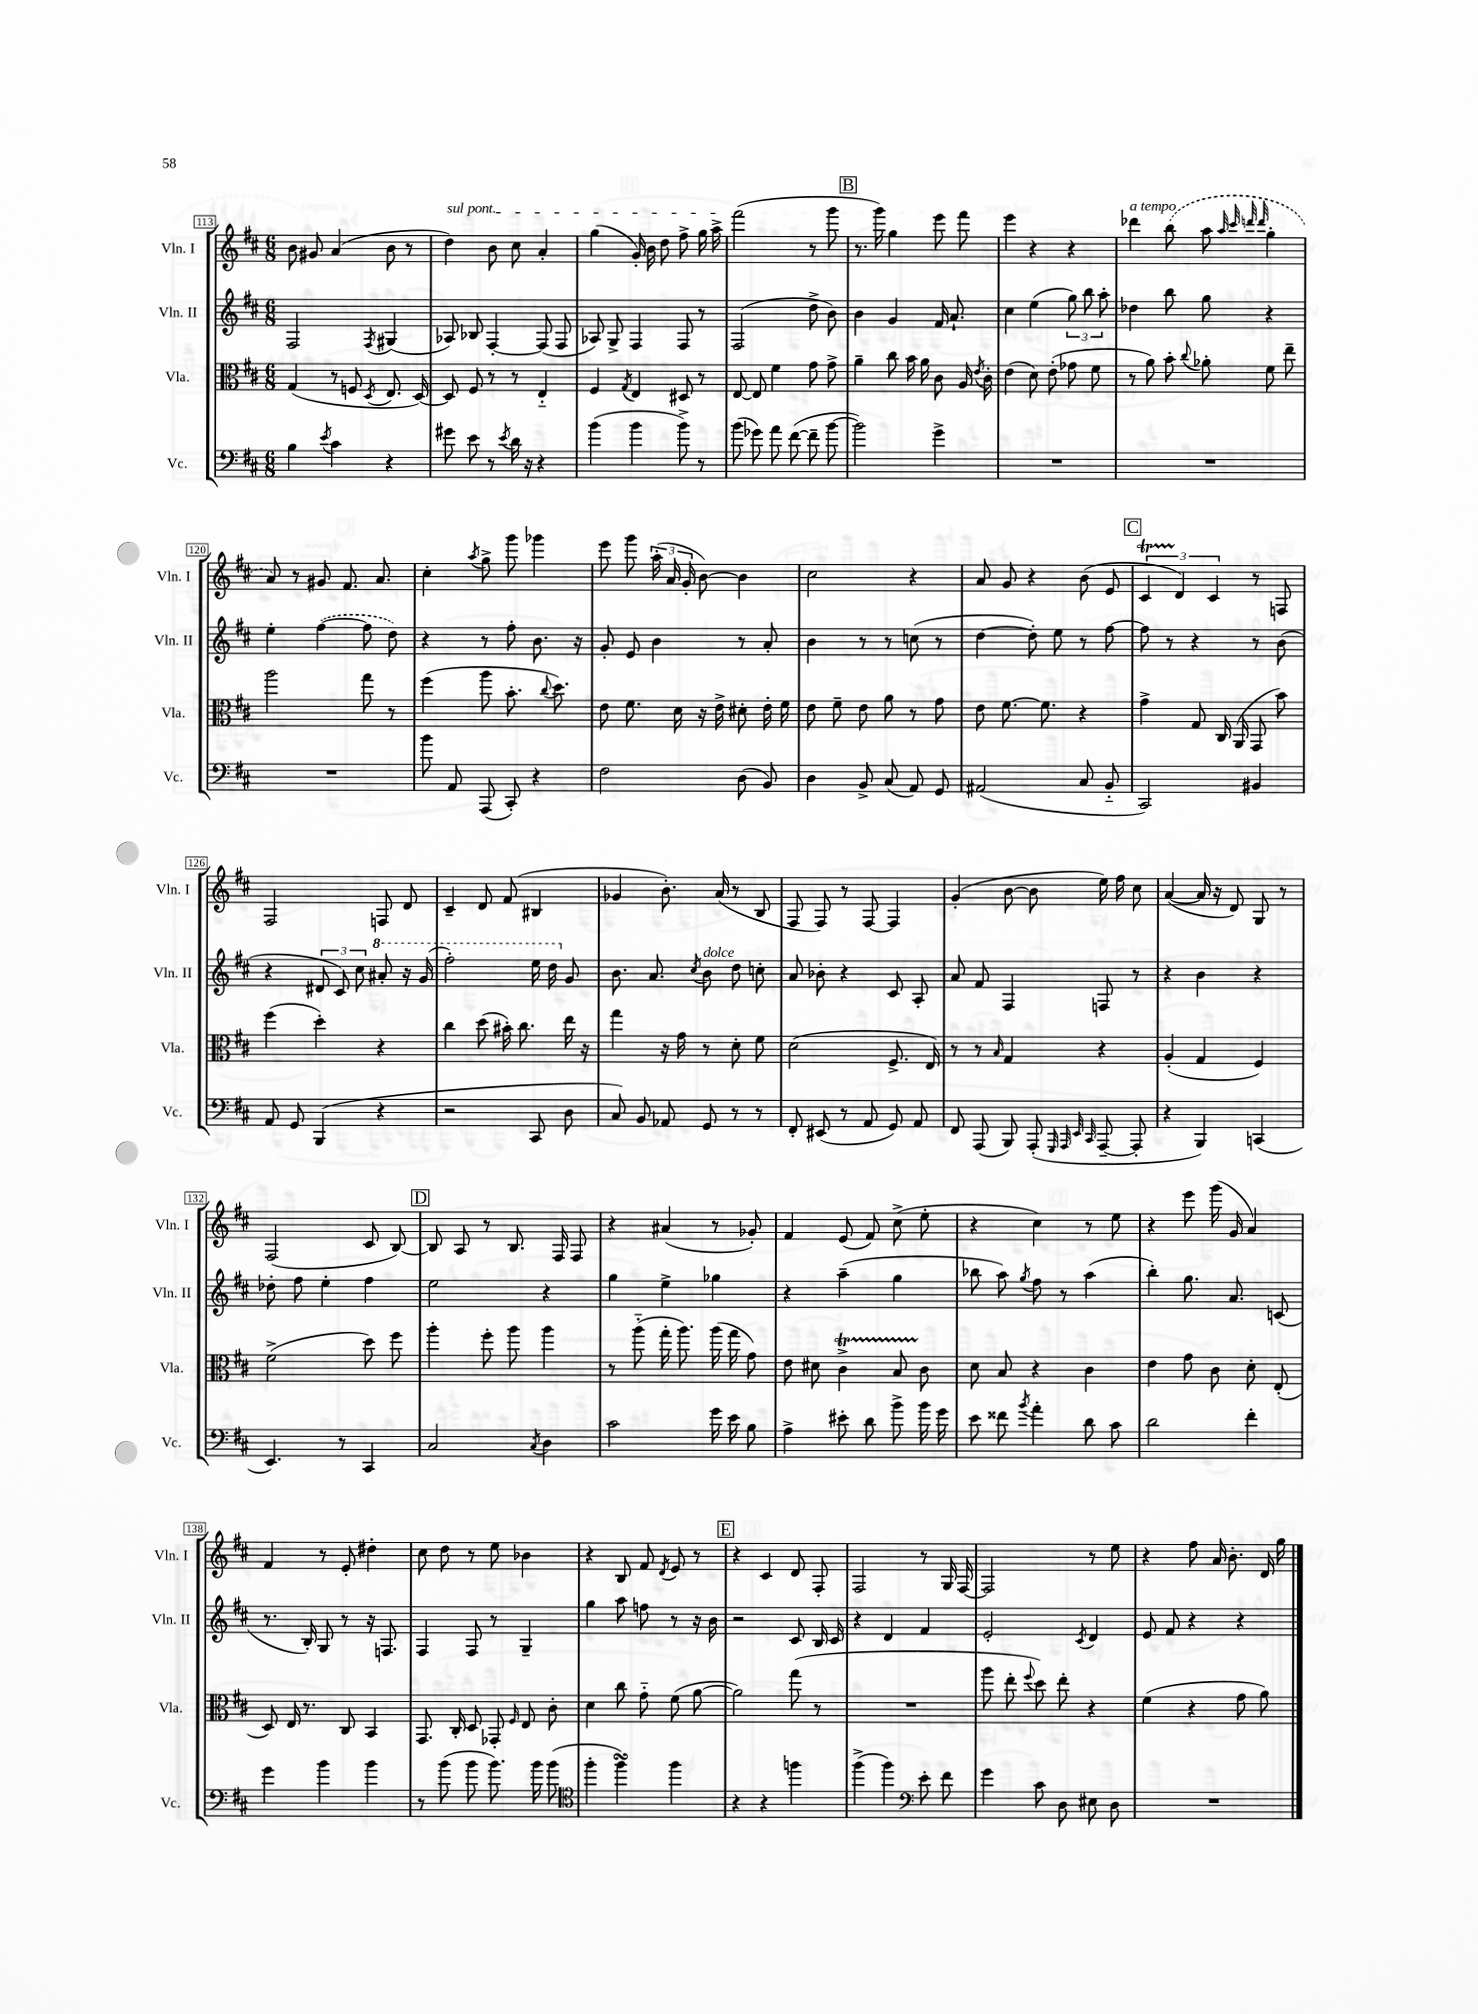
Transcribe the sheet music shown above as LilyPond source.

<<
\new StaffGroup <<
\new Staff = "s0" \with { instrumentName = "Vln. I" shortInstrumentName = "Vln. I" } {
    \clef treble \key d \major \numericTimeSignature \time 6/8
    \autoBeamOff b'8 gis'8 a'4( b'8 r8 |
    \once \override TextSpanner.bound-details.left.text = \markup { \italic "sul pont." } d''4\startTextSpan) b'8 cis''8 a'4-. |
    g''4( g'16-.) b'16 d''8 fis''8-> g''16 a''16->\stopTextSpan |
    fis'''2( r8 g'''8 |
    \mark \markup { \box "B" } r8. g'''16) g''4 e'''8 fis'''8 |
    e'''4 r4 r4 |
    des'''4^\markup { \italic "a tempo" } \once \slurDashed b''8( a''8 \grace { a''32 cis'''32 d'''32 d'''32 } g''4-. |
    a'8) r8 gis'8 fis'8. a'8. |
    cis''4-. \acciaccatura { a''8 } g''8-> g'''8 ges'''4 |
    e'''8 g'''8 \tuplet 3/2 { a''16-.( a'16 g'16-. } b'8~) b'4 |
    cis''2 r4 |
    a'8 g'8 r4 b'8( e'8 |
    \mark \markup { \box "C" } \tuplet 3/2 { cis'4\startTrillSpan d'4\stopTrillSpan) cis'4 } r8 f8 |
    fis2 f8 d'8 |
    cis'4-- d'8 fis'8( bis4 |
    ges'4 b'8.-.) a'16( r8 b8 |
    fis8 fis8) r8 fis8~ fis4 |
    g'4-.( b'8~ b'8 e''16) fis''16 cis''8 |
    a'4~( a'16 r16 d'8) g8 r8 |
    fis2( cis'8 b8~) |
    \mark \markup { \box "D" } b8 a8 r8 b8. fis16 fis8 |
    r4 ais'4( r8 ges'8-.) |
    fis'4 e'8( fis'8) cis''8->( e''8-. |
    r4 cis''4) r8 e''8 |
    r4 e'''8 g'''16( g'16 a'4) |
    fis'4 r8 e'8-. dis''4-. |
    cis''8 d''8 r8 e''8 bes'4 |
    r4 b8 fis'8 \acciaccatura { d'8 } e'8 r8 |
    \mark \markup { \box "E" } r4 cis'4 d'8 fis8-. |
    fis2 r8 g16 fis16~ |
    fis2 r8 e''8 |
    r4 fis''8 a'16 b'8.-. d'16 g''16 \bar "|." |
}
\new Staff = "s1" \with { instrumentName = "Vln. II" shortInstrumentName = "Vln. II" } {
    \clef treble \key d \major \numericTimeSignature \time 6/8
    \autoBeamOff fis2 \acciaccatura { fis8 } gis4( |
    aes8) bes8 fis4~-. fis8( fis8 |
    aes8) g8-> fis4 fis8 r8 |
    fis2( d''8-> b'8) |
    \mark \markup { \box "B" } b'4 g'4 fis'16 a'8.-! |
    cis''4 e''4( \tuplet 3/2 { g''8) b''8 a''8-. } |
    des''4 b''8 g''8 r4 |
    e''4-. \once \slurDashed fis''4~( fis''8 d''8) |
    r4 r8 fis''8-. b'8. r16 |
    g'8-. e'8 b'4 r8 a'8-. |
    b'4 r8 r8 c''8( r8 |
    d''4~ d''8-.) e''8 r8 fis''8~ |
    \mark \markup { \box "C" } fis''8 r8 r4 r8 b'8( |
    r4 \tuplet 3/2 { dis'8 cis'8) cis''8 } \ottava #1 ais''8-. r16 g''16( |
    fis'''2-.) e'''16 d'''16 \ottava #0 g'8 |
    b'8. a'8. \acciaccatura { cis''8 } b'8^\markup { \italic "dolce" } d''8 c''8-. |
    a'8 bes'8-. r4 cis'8 a8-. |
    a'8 fis'8 fis4 f8 r8 |
    r4 b'4 r4 |
    des''8-. fis''8 e''4-. fis''4 |
    \mark \markup { \box "D" } e''2 r4 |
    g''4 e''4-> ges''4 |
    r4 a''4--( g''4 |
    bes''8 a''8) \acciaccatura { g''8 } fis''8 r8 a''4( |
    b''4-.) g''8. a'8. c'8( |
    r8. b16-.) g8 r8 r16 f8. |
    fis4 fis8 r8 g4-- |
    g''4 a''8 f''8 r8 r16 b'16 |
    \mark \markup { \box "E" } r2 cis'8 b16 cis'16 |
    r4 d'4 fis'4 |
    e'2-. \acciaccatura { cis'8 } d'4 |
    e'8 fis'8 r4 r4 \bar "|." |
}
\new Staff = "s2" \with { instrumentName = "Vla." shortInstrumentName = "Vla." } {
    \clef alto \key d \major \numericTimeSignature \time 6/8
    \autoBeamOff g4( r8 f8 \acciaccatura { d8 } e8. d16~) |
    d8 fis8 r8 r8 e4-_ |
    fis4 \acciaccatura { g8 } e4 dis8 r8 |
    e8~ e8 fis'4 g'8 g'8-> |
    \mark \markup { \box "B" } a'4-- cis''8 b'16 a'16 cis'8 a16 \acciaccatura { e'8 } cis'16-. |
    e'4( d'8) e'8-.( ges'8 fis'8 |
    r8 a'8) b'8-. \appoggiatura { cis''8 } aes'8-. fis'8 e''8-- |
    a''2 g''8 r8 |
    fis''4( a''8 b'8.-. \appoggiatura { cis''8 } d''8.) |
    e'8 fis'8. d'16 r16 e'16-> dis'8-. e'16-. fis'16 |
    e'8 fis'8-- e'8 a'8 r8 g'8 |
    e'8 fis'8.~ fis'8. r4 |
    \mark \markup { \box "C" } g'4-> g8 cis16 a,16( g,8 b'8) |
    fis''4( d''4-.) r4 |
    cis''4 d''8( bis'16-.) cis''8. e''16 r16 |
    g''4 r16 g'16 r8 d'8-. fis'8 |
    d'2( fis8.-> e16) |
    r8 r8 \grace { b16 } g4 r4 |
    a4-.( g4 fis4) |
    fis'2->( d''8) fis''8 |
    \mark \markup { \box "D" } a''4-. fis''8-. a''8 a''4 |
    r8 a''8-_( g''16-. a''8.) a''16( g''16 g'8) |
    e'8 dis'8 cis'4->\startTrillSpan b8 cis'8\stopTrillSpan |
    d'8 b8 r4 cis'4 |
    e'4 g'8 cis'8 d'8-. e8-.( |
    d8) e16 r8. cis8 b,4 |
    g,8. cis16-. d8 ges,8-. \grace { fis16 } e8 cis'8-. |
    d'4 cis''8 g'8-_ fis'8( a'8~ |
    \mark \markup { \box "E" } a'2) g''8( r8 |
    R2. |
    a''8 e''8-. \appoggiatura { fis''8 } d''8) e''8-. r4 |
    fis'4( r4 g'8 a'8) \bar "|." |
}
\new Staff = "s3" \with { instrumentName = "Vc." shortInstrumentName = "Vc." } {
    \clef bass \key d \major \numericTimeSignature \time 6/8
    \autoBeamOff b4 \acciaccatura { e'8 } cis'4 r4 |
    gis'8 e'8 r8 \acciaccatura { e'8 } d'16 r16 r4 |
    b'4( b'4 b'8->) r8 |
    b'8( ges'8) a'8 fis'8~( fis'8-- b'8~ |
    \mark \markup { \box "B" } b'2) g'4-> |
    R2. |
    R2. |
    R2. |
    b'8 a,8 a,,8( cis,8-.) r4 |
    fis2 d8( b,8) |
    d4 b,8-> cis8( a,8) g,8 |
    ais,2( cis8 b,8-_ |
    \mark \markup { \box "C" } cis,2) bis,4 |
    a,8 g,8 b,,4( r4 |
    r2 cis,8 d8 |
    cis8) b,8 aes,8 g,8 r8 r8 |
    fis,8-. eis,8( r8 a,8 g,8) a,8 |
    fis,8 a,,8( b,,8) a,,8-.( \grace { g,,32 a,,32 e,32 cis,32 } a,,8~-- a,,8-. |
    r4 b,,4) c,4( |
    e,4.) r8 cis,4 |
    \mark \markup { \box "D" } cis2 \acciaccatura { cis8 } d4 |
    cis'2 g'16 e'16 b8 |
    a4-> eis'8-. d'8 b'8-> b'16 g'16 |
    e'8 fisis'8 \acciaccatura { b'8 } a'4-. d'8 cis'8 |
    d'2 fis'4-. |
    g'4 b'4 b'4 |
    r8 b'8( b'8 b'8.) b'16 b'8( |
    \clef tenor fis''4-. fis''4\turn) fis''4 |
    \mark \markup { \box "E" } r4 r4 f''4 |
    fis''4->( fis''4) \clef bass e'8-. fis'8 |
    g'4 cis'8 d8 eis8 d8 |
    R2. \bar "|." |
}
>>
>>
\layout { \context { \Score currentBarNumber = #113 \override BarNumber.stencil = #(make-stencil-boxer 0.1 0.3 ly:text-interface::print) } }
